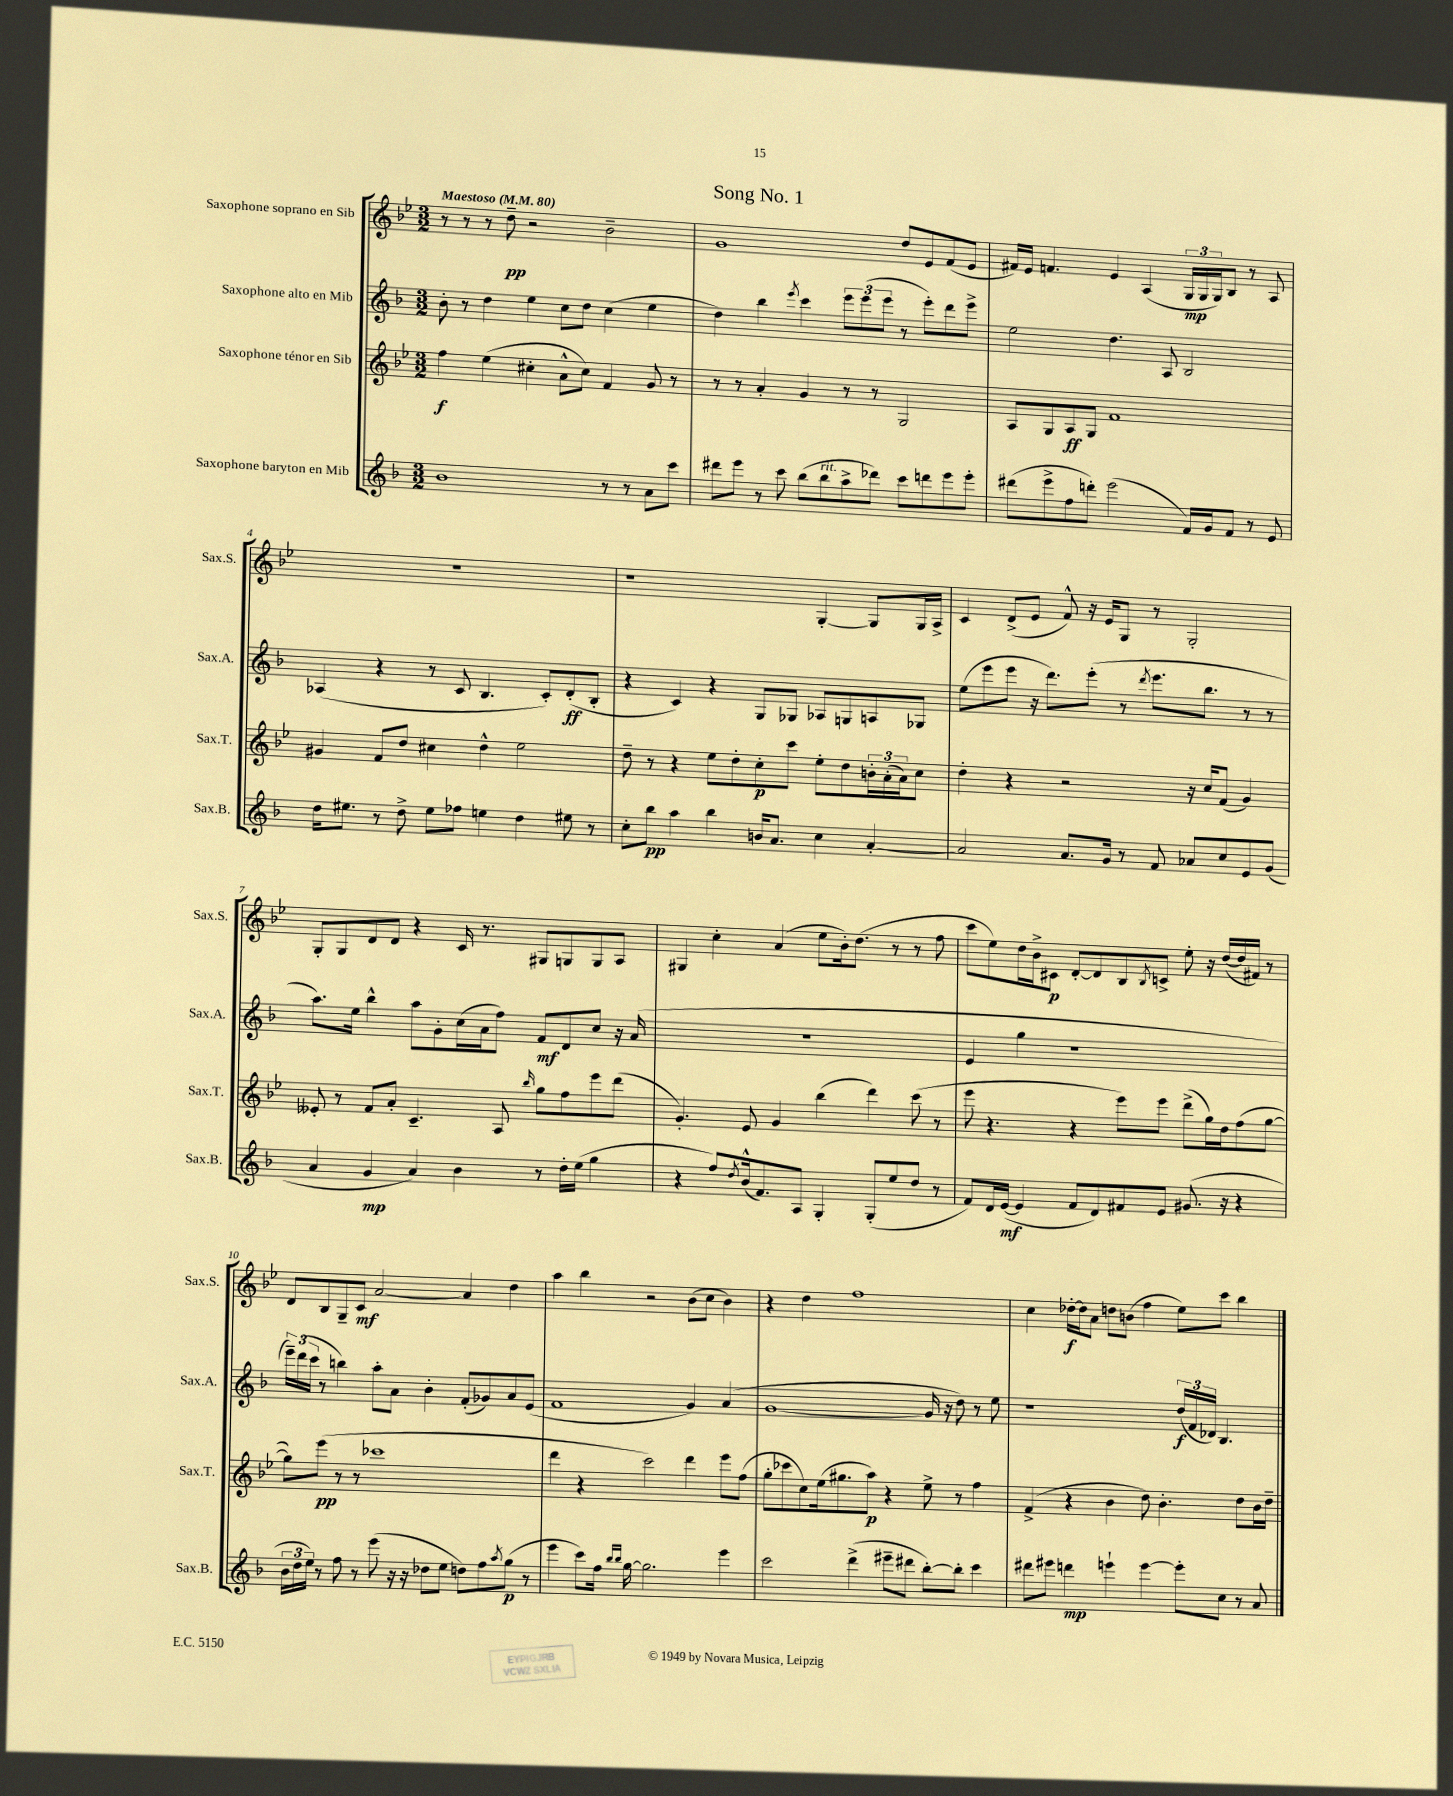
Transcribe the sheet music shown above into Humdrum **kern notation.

**kern	**dynam	**kern	**dynam	**kern	**dynam	**kern	**dynam
*part4	*part4	*part3	*part3	*part2	*part2	*part1	*part1
*staff4	*staff4	*staff3	*staff3	*staff2	*staff2	*staff1	*staff1
*I"Saxophone baryton en Mib	*	*I"Saxophone ténor en Sib	*	*I"Saxophone alto en Mib	*	*I"Saxophone soprano en Sib	*
*I'Sax.B.	*	*I'Sax.T.	*	*I'Sax.A.	*	*I'Sax.S.	*
*clefG2	*	*clefG2	*	*clefG2	*	*clefG2	*
*k[b-]	*	*k[b-e-]	*	*k[b-]	*	*k[b-e-]	*
*M3/2	*	*M3/2	*	*M3/2	*	*M3/2	*
*MM80	*	*MM80	*	*MM80	*	*MM80	*
=1	=1	=1	=1	=1	=1	=1	=1
!	!	!	!	!	!	!LO:TX:a:B:t=Maestoso	!
1b-	.	4ff\	f	8b-'\	.	8r	.
.	.	.	.	8r	.	8r	.
.	.	(4ee-\	.	4dd\	.	8r	.
.	.	.	.	.	.	8dd~\	pp
.	.	4cc#X'\	.	4ee\	.	2r	.
.	.	8a^^\L	.	8cc\L	.	.	.
.	.	8cc#\J)	.	8dd\J	.	.	.
8r	.	4f/	.	(4cc\	.	2b-~\	.
8r	.	.	.	.	.	.	.
8a\L	.	8g/	.	4ee\	.	.	.
8ccc\J	.	8r	.	.	.	.	.
=2	=2	=2	=2	=2	=2	=2	=2
8ddd#X\L	.	8r	.	4dd\)	.	1g	.
8eee\J	.	8r	.	.	.	.	.
8r	.	4a'/	.	4bb-\	.	.	.
8ccc\	.	.	.	.	.	.	.
.	.	.	.	8qeee/	.	.	.
(8bb-\L	.	4g/	.	4ccc\	.	.	.
!LO:TX:a:i:t=rit.	!	!	!	!	!	!	!
8bb-\	.	.	.	.	.	.	.
8aa^\	.	8r	.	12eee\L	.	.	.
.	.	.	.	(12eee\	.	.	.
8ddd-X\J)	.	8r	.	.	.	.	.
.	.	.	.	12eee\J	.	.	.
8ccc\L	.	2G/	.	8r	.	8dd/L	.
8dddn\	.	.	.	8eee'\L)	.	8e-/	.
8eee\	.	.	.	8ddd\	.	(8f/	.
8eee'\J	.	.	.	8eee^\J	.	8e-/J	.
=3	=3	=3	=3	=3	=3	=3	=3
(8ddd#X\L	.	8A/L	.	2ee\	.	16f#X/LL)	.
.	.	.	.	.	.	16e-/JJ	.
8eee^\	.	8G/	.	.	.	4.fn/	.
8ff\	.	8A/	ff	.	.	.	.
8dddn'\J)	.	8G/J	.	.	.	.	.
(2eee\	.	1f	.	4.dd\	.	4e-/	.
.	.	.	.	.	.	(4A/	.
.	.	.	.	8A/	.	.	.
16f/LL)	.	.	.	2B-/	.	24G/LL	mp
.	.	.	.	.	.	24G/	.
16g/J	.	.	.	.	.	.	.
.	.	.	.	.	.	24G/J)	.
8f/J	.	.	.	.	.	8B-/J	.
8r	.	.	.	.	.	8r	.
8e/	.	.	.	.	.	8A/	.
!!LO:LB:g=z
=4	=4	=4	=4	=4	=4	=4	=4
16dd\KL	.	4g#X/	.	(4A-X/	.	1.r	.
8.ee#X\J	.	.	.	.	.	.	.
8r	.	8f/L	.	4r	.	.	.
8dd^\	.	8dd/J	.	.	.	.	.
8ee#\L	.	4cc#X\	.	8r	.	.	.
8ff-X\J	.	.	.	8c/	.	.	.
4een\	.	4dd^^\	.	4.B-/	.	.	.
4dd\	.	2ee-\	.	.	.	.	.
.	.	.	.	8c'/L)	.	.	.
8ee#X\	.	.	.	(8d'/	ff	.	.
8r	.	.	.	8B-'/J	.	.	.
=5	=5	=5	=5	=5	=5	=5	=5
8cc'\L	.	8dd~\	.	4r	.	1r	.
8bb-\J	pp	8r	.	.	.	.	.
4aa\	.	4r	.	4c/)	.	.	.
4bb-\	.	8ee-\L	.	4r	.	.	.
.	.	8dd'\	.	.	.	.	.
16bn/KL	.	8cc'\	p	8G/L	.	.	.
8.a/J	.	.	.	.	.	.	.
.	.	8ccc\J	.	8G-X/J	.	.	.
4cc\	.	8ee-'\L	.	8A-X/L	.	[4G'/	.
.	.	8dd\	.	8Gn/	.	.	.
[4a'/	.	24bn'\L	.	8An/	.	8G/L]	.
.	.	(24a'\	.	.	.	.	.
.	.	24a\J)	.	.	.	.	.
.	.	8cc\J	.	8G-X/J	.	16G/L	.
.	.	.	.	.	.	16A^/JJ	.
=6	=6	=6	=6	=6	=6	=6	=6
2a/]	.	4dd'\	.	(8ee\L	.	4c/	.
.	.	.	.	8eee\	.	.	.
.	.	4r	.	8eee\J	.	(8d^/L	.
.	.	.	.	16r	.	8e-/J	.
.	.	.	.	8.ddd\L)	.	.	.
8.a/L	.	2r	.	.	.	8f^^/)	.
.	.	.	.	(8eee'\J	.	16r	.
16g/Jk	.	.	.	.	.	16e-/KL	.
8r	.	.	.	8r	.	8G/J	.
.	.	.	.	8qddd/	.	.	.
8f/	.	.	.	8.eee\L	.	8r	.
8a-X/L	.	16r	.	.	.	2G'/	.
.	.	16cc/KL	.	8.bb-\J	.	.	.
8cc/	.	(8f/J	.	.	.	.	.
8e/	.	4g/)	.	8r	.	.	.
(8g/J	.	.	.	8r	.	.	.
!!LO:LB:g=z
=7	=7	=7	=7	=7	=7	=7	=7
4a/	.	8e--X'/	.	8.aa\L)	.	8G'/L	.
.	.	8r	.	.	.	8G/	.
.	.	.	.	16ee\Jk	.	.	.
4g/	mp	8f/L	.	4bb-^^\	.	8d/	.
.	.	8a'/J	.	.	.	8d/J	.
4a/)	.	4.c~/	.	8aa\L	.	4r	.
.	.	.	.	8g'\	.	.	.
4b-\	.	.	.	(16cc\L	.	16c/	.
.	.	.	.	16a\J	.	8.r	.
.	.	8A/	.	8ff\J)	.	.	.
.	.	16qqbb-/	.	.	.	.	.
8r	.	8gg\L	.	8f/L	mf	8G#X/L	.
16dd'\LL	.	8ff\	.	8d/	.	8Gn/	.
(16ee\JJ	.	.	.	.	.	.	.
4gg\	.	8eee-\	.	8cc/J	.	8G/	.
.	.	(8ddd\J	.	16r	.	8A/J	.
.	.	.	.	(16a/	.	.	.
=8	=8	=8	=8	=8	=8	=8	=8
4r	.	4.g'/)	.	1.r	.	4G#X/	.
8ff/L)	.	.	.	.	.	4cc'\	.
8qdd/	.	.	.	.	.	.	.
(16b-^^/k	.	8e-/	.	.	.	.	.
8.f/)	.	.	.	.	.	.	.
.	.	4g/	.	.	.	(4a/	.
8A/J	.	.	.	.	.	.	.
4G'/	.	(4bb-\	.	.	.	8ee-\L	.
.	.	.	.	.	.	16b-'\k)	.
.	.	.	.	.	.	(8.dd\J	.
(8G'/L	.	4ddd\)	.	.	.	.	.
8ee/	.	.	.	.	.	8r	.
8dd/J	.	(8ccc\	.	.	.	8r	.
8r	.	8r	.	.	.	8ff\	.
=9	=9	=9	=9	=9	=9	=9	=9
8f/L)	.	8eee-\	.	4e/	.	8ccc\L	.
16d/L	.	4.r	.	.	.	8ee-\)	.
([16e/JJ	mf	.	.	.	.	.	.
4e/]	.	.	.	4gg\	.	16dd\L	.
.	.	.	.	.	.	16b-^\J	.
.	.	.	.	.	.	8c#X\J	p
8f/L	.	4r	.	1r	.	[8d'/L	.
8d/)	.	.	.	.	.	8d/]	.
8f#X/	.	8eee-\L)	.	.	.	8B-/	.
.	.	.	.	.	.	8qB-/	.
8e/J	.	8eee-\J	.	.	.	8cn^/J	.
(8.g#X/	.	(8ddd^\L	.	.	.	8ee-'\	.
.	.	16gg\L)	.	.	.	16r	.
16r	.	16dd\J	.	.	.	([16dd/LL	.
4r	.	(8ff\	.	.	.	16dd/]	.
.	.	.	.	.	.	16f#X/JJ)	.
.	.	[8gg\J	.	.	.	8r	.
!!LO:LB:g=z
=10	=10	=10	=10	=10	=10	=10	=10
24b-\LL	.	8gg\L])	.	24eee~\LL)	.	8d/L	.
24dd\	.	.	.	(24ddd\	.	.	.
24ee\JJ)	.	.	.	24ccc\JJ	.	.	.
8r	.	(8eee-\J	pp	8r	.	8B-/	.
8ff\	.	8r	.	4bbn\)	.	8G~/	.
8r	.	8r	.	.	.	8c/J	mf
(8eee\	.	1ccc-X	.	8aa'\L	.	[2a/	.
16r	.	.	.	8a\J	.	.	.
16r	.	.	.	.	.	.	.
8dd-X\L	.	.	.	4b-'\	.	.	.
8ee\J	.	.	.	.	.	.	.
8ddn\L)	.	.	.	(8f'/L	.	4a/]	.
8ff\	.	.	.	8g-X/)	.	.	.
8qaa/	.	.	.	.	.	.	.
(8gg\J	p	.	.	8a/	.	4dd\	.
8r	.	.	.	(8e/J	.	.	.
=11	=11	=11	=11	=11	=11	=11	=11
4eee\	.	4ddd\	.	1f	.	4aa\	.
8ccc\L)	.	4r	.	.	.	4bb-\	.
16ff\Jk	.	.	.	.	.	.	.
16qqbb-/LL	.	.	.	.	.	.	.
16qqbb-/JJ	.	.	.	.	.	.	.
[16gg\	.	.	.	.	.	.	.
2.gg\]	.	2ccc\)	.	.	.	2r	.
.	.	4ddd\	.	4g/)	.	(8b-\L	.
.	.	.	.	.	.	8cc\J	.
4eee\	.	8eee-\L	.	(4a/	.	4b-\)	.
.	.	(8ff\J	.	.	.	.	.
=12	=12	=12	=12	=12	=12	=12	=12
2ccc\	.	8gg'\L	.	[1g	.	4r	.
.	.	8ccc-X\	.	.	.	.	.
.	.	8cc\)	.	.	.	4dd\	.
.	.	(16ee-\k	.	.	.	.	.
.	.	8.gg#X\	.	.	.	.	.
(4ddd^\	.	.	.	.	.	1ff	.
.	.	8aa\J)	p	.	.	.	.
8eee#X~\L	.	4r	.	.	.	.	.
8ddd#X\J	.	.	.	.	.	.	.
[8bb-'\L)	.	8ee-^\	.	16g/]	.	.	.
.	.	.	.	16r	.	.	.
8bb-'\J]	.	8r	.	8dd\)	.	.	.
4ccc\	.	4ff\	.	8r	.	.	.
.	.	.	.	8ee\	.	.	.
=13	=13	=13	=13	=13	=13	=13	=13
8ddd#X\L	.	(4f^/	.	1r	.	4cc\	.
8eee#X\J	.	.	.	.	.	.	.
4dddn\	mp	4r	.	.	.	[16dd-X'\LL	f
.	.	.	.	.	.	16dd-\J]	.
.	.	.	.	.	.	8a\J	.
4eeen`\	.	4b-\	.	.	.	8ddn\L	.
.	.	.	.	.	.	(8bn\J	.
[4eee\	.	8dd\)	.	.	.	4ff\	.
.	.	4.b-'\	.	.	.	.	.
8eee'\L]	.	.	.	(24dd/LL	f	8ee-\L)	.
.	.	.	.	24f/	.	.	.
.	.	.	.	24d-X/JJ)	.	.	.
8cc\J	.	.	.	4.B-/	.	8ccc\J	.
8r	.	8dd\L	.	.	.	4bb-\	.
8a/	.	16b-\L	.	.	.	.	.
.	.	16dd~\JJ	.	.	.	.	.
==	==	==	==	==	==	==	==
*-	*-	*-	*-	*-	*-	*-	*-
